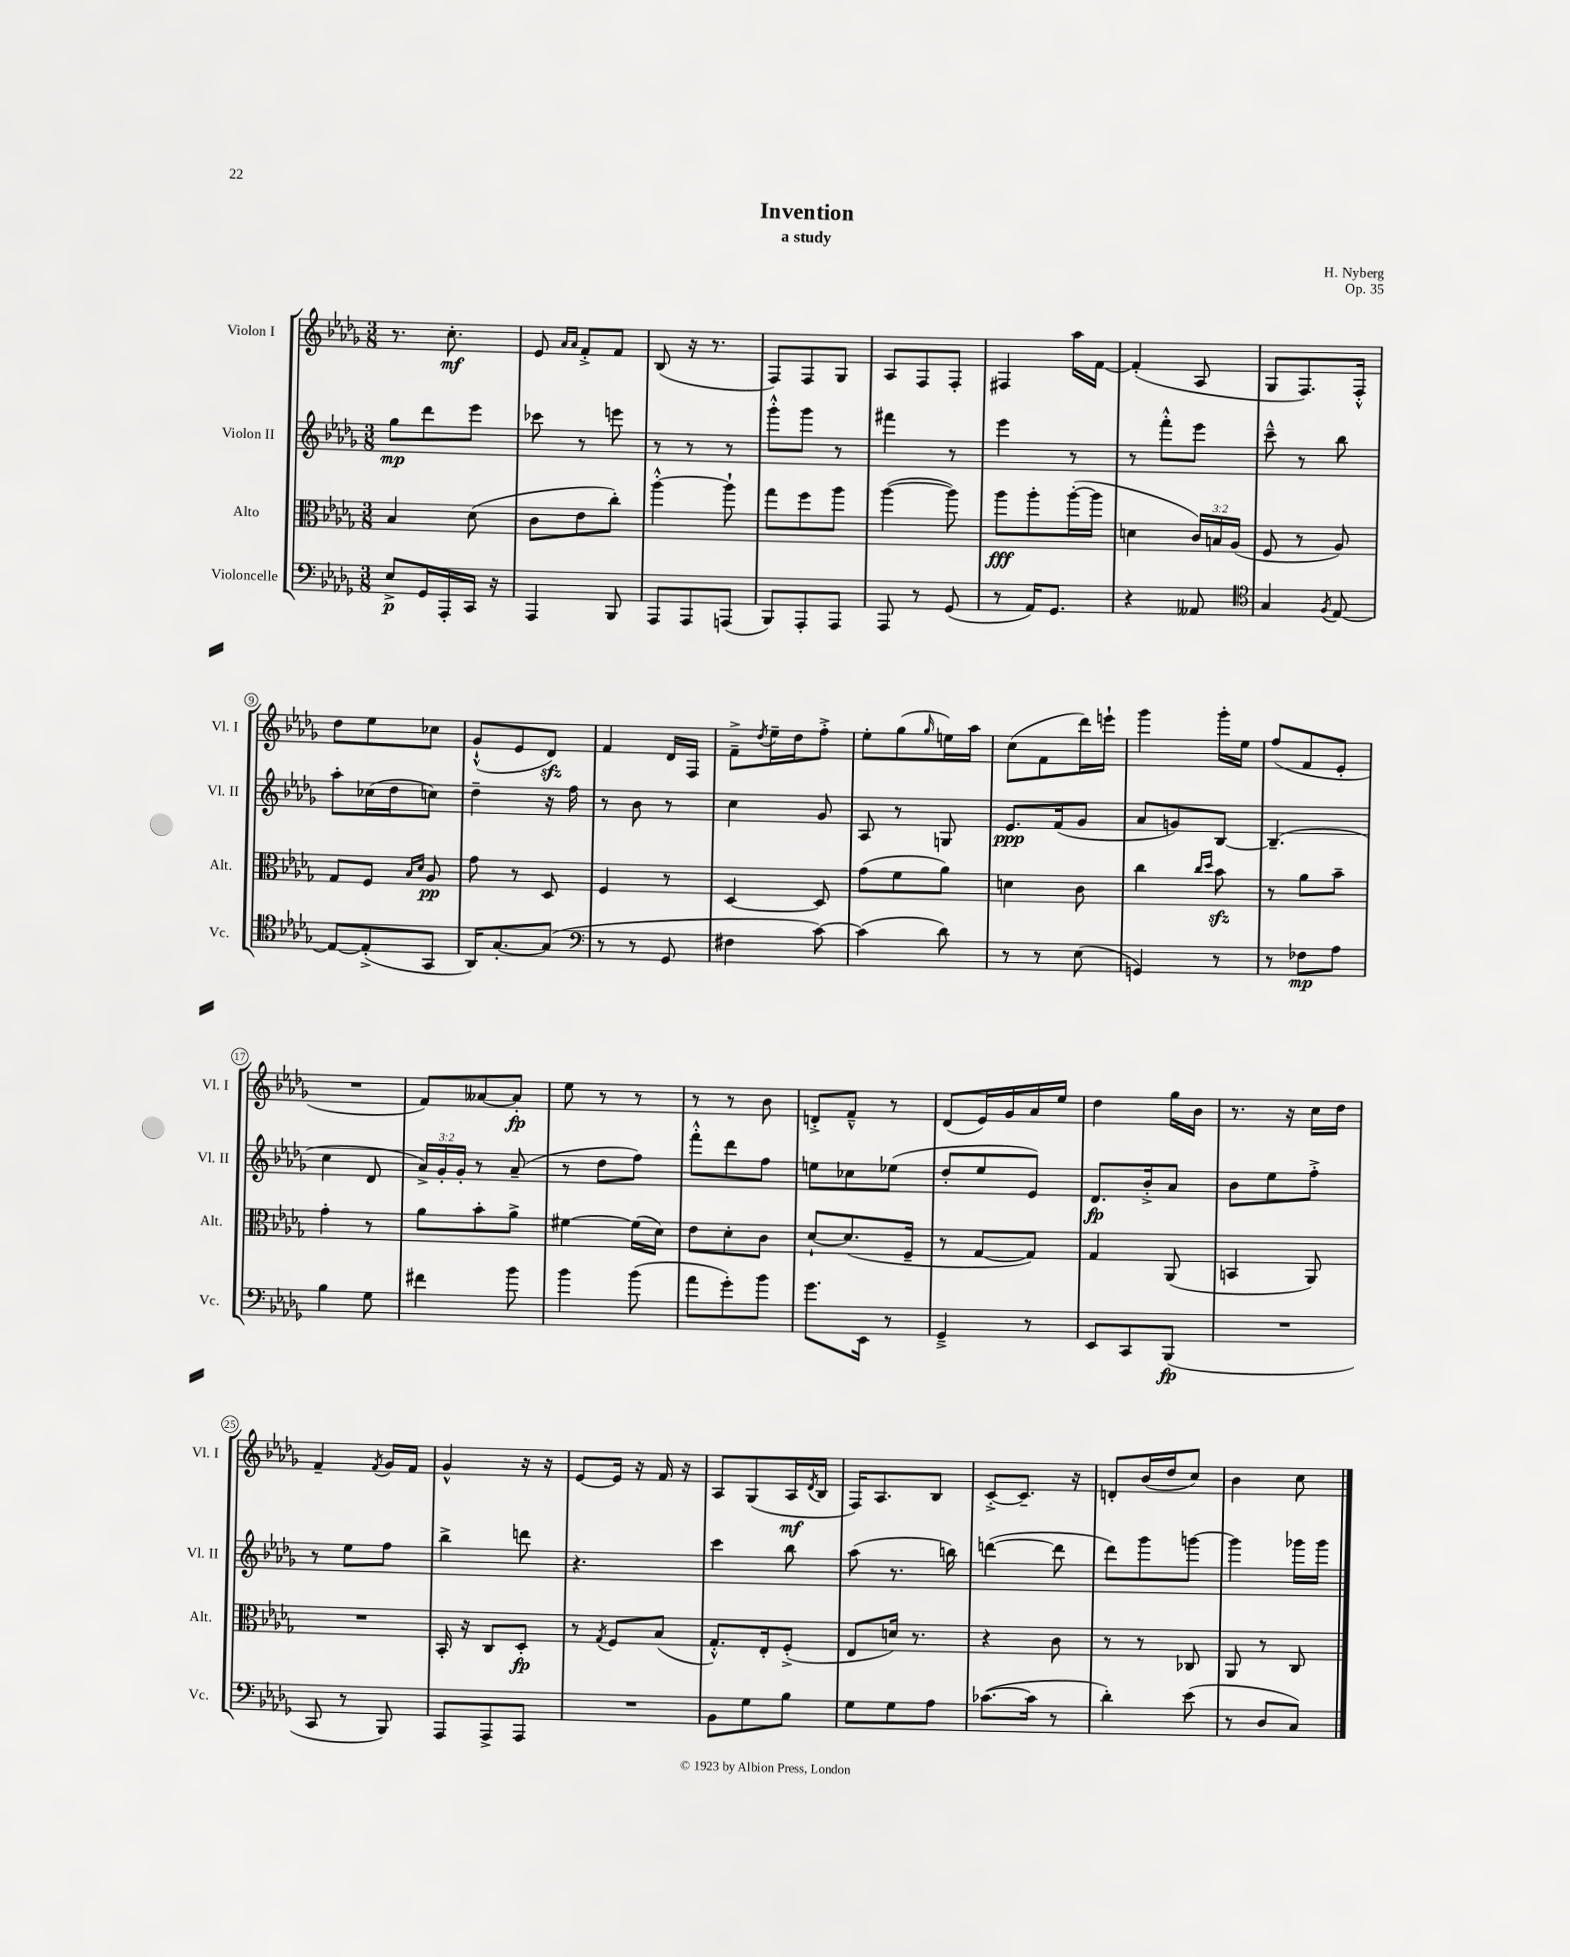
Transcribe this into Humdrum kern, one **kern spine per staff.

**kern	**dynam	**kern	**dynam	**kern	**dynam	**kern	**dynam
*part4	*part4	*part3	*part3	*part2	*part2	*part1	*part1
*staff4	*staff4	*staff3	*staff3	*staff2	*staff2	*staff1	*staff1
*I"Violoncelle	*	*I"Alto	*	*I"Violon II	*	*I"Violon I	*
*I'Vc.	*	*I'Alt.	*	*I'Vl. II	*	*I'Vl. I	*
*clefF4	*	*clefC3	*	*clefG2	*	*clefG2	*
*k[b-e-a-d-g-]	*	*k[b-e-a-d-g-]	*	*k[b-e-a-d-g-]	*	*k[b-e-a-d-g-]	*
*M3/8	*	*M3/8	*	*M3/8	*	*M3/8	*
=1	=1	=1	=1	=1	=1	=1	=1
8E-^/L	p	4B-/	.	8gg-\L	mp	8.r	.
16GG-/L	.	.	.	8ddd-\	.	.	.
16AAA-'/	.	.	.	.	.	8.cc'\	mf
16CC/JJ	.	(8d-\	.	8eee-\J	.	.	.
16r	.	.	.	.	.	.	.
=2	=2	=2	=2	=2	=2	=2	=2
4AAA-/	.	8c\L	.	8ccc-X\	.	8e-/	.
.	.	.	.	.	.	16qqa-/LL	.
.	.	.	.	.	.	16qqa-/JJ	.
.	.	8e-\	.	8r	.	8f'^/L	.
8BBB-/	.	8cc'\J)	.	8eeen\	.	8f/J	.
=3	=3	=3	=3	=3	=3	=3	=3
8AAA-/L	.	[4aa-'^^\	.	8r	.	(8B-/	.
8AAA-/	.	.	.	8r	.	16r	.
.	.	.	.	.	.	8.r	.
(8AAAn/J	.	8aa-`\]	.	8r	.	.	.
=4	=4	=4	=4	=4	=4	=4	=4
8BBB-/L)	.	8gg-\L	.	8ggg-'^^\L	.	8F/L)	.
8AAA-'/	.	8ff\	.	8ggg-\J	.	8F/	.
8AAA-/J	.	8aa-\J	.	8r	.	8G-/J	.
=5	=5	=5	=5	=5	=5	=5	=5
8AAA-/	.	([4aa-\	.	4fff#X\	.	8A-/L	.
8r	.	.	.	.	.	8F/	.
(8GG-/	.	8aa-\])	.	8r	.	8F'/J	.
=6	=6	=6	=6	=6	=6	=6	=6
8r	.	8aa-\L	fff	4eee-\	.	4F#X/	.
16AA-/KL)	.	8aa-'\	.	.	.	.	.
8.GG-/J	.	.	.	.	.	.	.
.	.	([16aa-'\L	.	8r	.	16aa-\LL	.
.	.	16aa-\JJ]	.	.	.	[16f\JJ	.
=7	=7	=7	=7	=7	=7	=7	=7
4r	.	4dn\	.	8r	.	(4f'/]	.
.	.	.	.	8fff'^^\L	.	.	.
8AA--X/	.	24c/LL)	.	8eee-\J	.	8A-/	.
.	.	24Bn/	.	.	.	.	.
.	.	(24A-/JJ	.	.	.	.	.
=8	=8	=8	=8	=8	=8	=8	=8
*clefC4	*	*	*	*	*	*	*
4G-/	.	8F/	.	8ccc~^^\	.	8G-/L	.
.	.	8r	.	8r	.	8.F/)	.
8qF/	.	.	.	.	.	.	.
[8E-/	.	8A-/)	.	8bb-\	.	.	.
.	.	.	.	.	.	16F'^^/Jk	.
!!LO:LB:g=z
=9	=9	=9	=9	=9	=9	=9	=9
8E-/L_	.	8G-/L	.	8aa-'\L	.	8dd-\L	.
(8E-'^/]	.	8F/J	.	(16cc-X\L	.	8ee-\	.
.	.	.	.	16dd-\J	.	.	.
.	.	16qqB-/LL	.	.	.	.	.
.	.	16qqd-/JJ	.	.	.	.	.
8GG-/J	.	8A-/	pp	8ccn\J)	.	8cc-X\J	.
=10	=10	=10	=10	=10	=10	=10	=10
16AA-/KL)	.	8g-\	.	4dd-~\	.	(8g-`^^/L	.
[8.G-'/	.	.	.	.	.	.	.
.	.	8r	.	.	.	8e-/	.
(8G-/J]	.	8D-/	.	16r	.	8d-zz/J)	.
.	.	.	.	16ff\	.	.	.
=11	=11	=11	=11	=11	=11	=11	=11
*clefF4	*	*	*	*	*	*	*
8r	.	4F/	.	8r	.	4f/	.
8r	.	.	.	8b-\	.	.	.
8GG-/	.	8r	.	8r	.	16d-/LL	.
.	.	.	.	.	.	16F/JJ	.
=12	=12	=12	=12	=12	=12	=12	=12
4F#X\	.	[4D-/	.	4cc\	.	8f~^\L	.
.	.	.	.	.	.	8qdd-/	.
.	.	.	.	.	.	16ee-~\L	.
.	.	.	.	.	.	16dd-\J	.
[8c\)	.	8D-/]	.	8g-/	.	8ff'^\J	.
=13	=13	=13	=13	=13	=13	=13	=13
(4c\]	.	(8g-\L	.	8A-/	.	8ee-'\L	.
.	.	8f\	.	8r	.	(8gg-\	.
.	.	.	.	.	.	16qqgg-/	.
8d-\)	.	8a-\J)	.	8Gn/	.	16een\L)	.
.	.	.	.	.	.	16aa-\JJ	.
=14	=14	=14	=14	=14	=14	=14	=14
8r	.	4dn\	.	8.e-/L	ppp	(8cc\L	.
8r	.	.	.	.	.	8f\	.
.	.	.	.	(16f/k	.	.	.
(8E-\	.	8c\	.	8g-/J	.	16ddd-\L)	.
.	.	.	.	.	.	16eeen`\JJ	.
=15	=15	=15	=15	=15	=15	=15	=15
4GGn/)	.	4cc\	.	8a-/L	.	4ggg-\	.
.	.	.	.	8gn/)	.	.	.
.	.	16qqcc/LL	.	.	.	.	.
.	.	16qqdd-/JJ	.	.	.	.	.
8r	.	8b-zz\	.	[8B-/J	.	16ggg-'\LL	.
.	.	.	.	.	.	16ee-\JJ	.
=16	=16	=16	=16	=16	=16	=16	=16
8r	.	8r	.	(4.B-~/]	.	(8ff/L	.
8F-X\L	mp	8a-\L	.	.	.	8f/	.
8A-\J	.	8b-~\J	.	.	.	8e-'/J	.
!!LO:LB:g=z
=17	=17	=17	=17	=17	=17	=17	=17
4B-\	.	4g-'\	.	4cc\	.	4.r	.
8G-\	.	8r	.	8d-/	.	.	.
=18	=18	=18	=18	=18	=18	=18	=18
4f#X\	.	8a-\L	.	24a-^/LL)	.	8f/L)	.
.	.	.	.	24g-'/	.	.	.
.	.	.	.	24g-'/JJ	.	.	.
.	.	8b-'\	.	8r	.	[8a--X/	.
8b-\	.	8a-^\J	.	(8a-~/	.	8a--'/J]	fp
=19	=19	=19	=19	=19	=19	=19	=19
4b-\	.	[4f#X\	.	8r	.	8ee-\	.
.	.	.	.	8dd-\L	.	8r	.
(8b-\	.	(16f#\LL]	.	8ff\J)	.	8r	.
.	.	16d-\JJ)	.	.	.	.	.
=20	=20	=20	=20	=20	=20	=20	=20
8a-\L	.	8e-\L	.	8fff'^^\L	.	8r	.
8g-'\)	.	8d-'\	.	8ddd-\	.	8r	.
8b-\J	.	8c\J	.	8ff\J	.	8b-\	.
=21	=21	=21	=21	=21	=21	=21	=21
8.g-\L	.	[8d-`/L	.	8een\L	.	8dn'^/L	.
.	.	(8.d-/]	.	8cc-X\	.	8f~^^/J	.
16EE-\Jk	.	.	.	.	.	.	.
8r	.	.	.	(8ee-X\J	.	8r	.
.	.	16F~/Jk	.	.	.	.	.
=22	=22	=22	=22	=22	=22	=22	=22
4GG-~^/	.	8r	.	8dd-'/L	.	(8d-/L	.
.	.	[8G-/L	.	8ee-/	.	16e-/L)	.
.	.	.	.	.	.	16g-/	.
8r	.	8G-/J])	.	8e-/J)	.	16a-/	.
.	.	.	.	.	.	16ee-/JJ	.
=23	=23	=23	=23	=23	=23	=23	=23
8EE-/L	.	4G-/	.	8.d-/L	fp	4dd-\	.
8CC/	.	.	.	.	.	.	.
.	.	.	.	16b-'^/k	.	.	.
(8BBB-/J	fp	(8AA-/	.	8a-/J	.	16gg-\LL	.
.	.	.	.	.	.	16b-\JJ	.
=24	=24	=24	=24	=24	=24	=24	=24
4.r	.	4BBn/	.	8b-\L	.	8.r	.
.	.	.	.	8ee-\	.	.	.
.	.	.	.	.	.	16r	.
.	.	8AA-/)	.	8ff'^\J	.	16cc\LL	.
.	.	.	.	.	.	16dd-\JJ	.
!!LO:LB:g=z
=25	=25	=25	=25	=25	=25	=25	=25
8CC/	.	4.r	.	8r	.	4f~/	.
8r	.	.	.	8ee-\L	.	.	.
.	.	.	.	.	.	8qf/	.
8BBB-/)	.	.	.	8ff\J	.	16g-/LL	.
.	.	.	.	.	.	16f/JJ	.
=26	=26	=26	=26	=26	=26	=26	=26
8AAA-/L	.	16BB-'/	.	4bb-^\	.	4g-^^/	.
.	.	16r	.	.	.	.	.
8AAA-^/	.	8C/L	.	.	.	.	.
8AAA-/J	.	8D-'/J	fp	8dddn\	.	16r	.
.	.	.	.	.	.	16r	.
=27	=27	=27	=27	=27	=27	=27	=27
4.r	.	8r	.	4.r	.	[8e-/L	.
.	.	8qG-/	.	.	.	.	.
.	.	8F/L	.	.	.	16e-/Jk]	.
.	.	.	.	.	.	16r	.
.	.	(8B-/J	.	.	.	16f/	.
.	.	.	.	.	.	16r	.
=28	=28	=28	=28	=28	=28	=28	=28
8BB-\L	.	8.G-'^^/L)	.	4ccc\	.	8A-/L	.
8G-\	.	.	.	.	.	(8G-/	.
.	.	16E-'/k	.	.	.	.	.
8B-\J	.	(8F'^/J	.	8bb-\	.	16A-/L	mf
.	.	.	.	.	.	8qd-/	.
.	.	.	.	.	.	16B-/JJ	.
=29	=29	=29	=29	=29	=29	=29	=29
8G-\L	.	8E-/L	.	(8aa-\	.	16F/KL)	.
.	.	.	.	.	.	8.A-/	.
8G-\	.	16dn/Jk)	.	8.r	.	.	.
.	.	8.r	.	.	.	.	.
8A-\J	.	.	.	.	.	8B-/J	.
.	.	.	.	16bbn\)	.	.	.
=30	=30	=30	=30	=30	=30	=30	=30
([8.c-X\L	.	4r	.	([4dddn\	.	[8c'^/L	.
.	.	.	.	.	.	8.c~/J]	.
16c-\Jk]	.	.	.	.	.	.	.
8r	.	8c\	.	8ddd\]	.	.	.
.	.	.	.	.	.	16r	.
=31	=31	=31	=31	=31	=31	=31	=31
4d-'\)	.	8r	.	8ddd-\L)	.	8dn'/L	.
.	.	8r	.	8ggg-\	.	(16b-/L	.
.	.	.	.	.	.	16dd-/J	.
(8e-\	.	8C-X/	.	[8gggn\J	.	8cc/J)	.
=32	=32	=32	=32	=32	=32	=32	=32
8r	.	8AA-/	.	4ggg\]	.	4b-\	.
8D-/L	.	8r	.	.	.	.	.
8C/J)	.	8C/	.	16ggg-X\LL	.	8cc\	.
.	.	.	.	16ggg-\JJ	.	.	.
==	==	==	==	==	==	==	==
*-	*-	*-	*-	*-	*-	*-	*-
